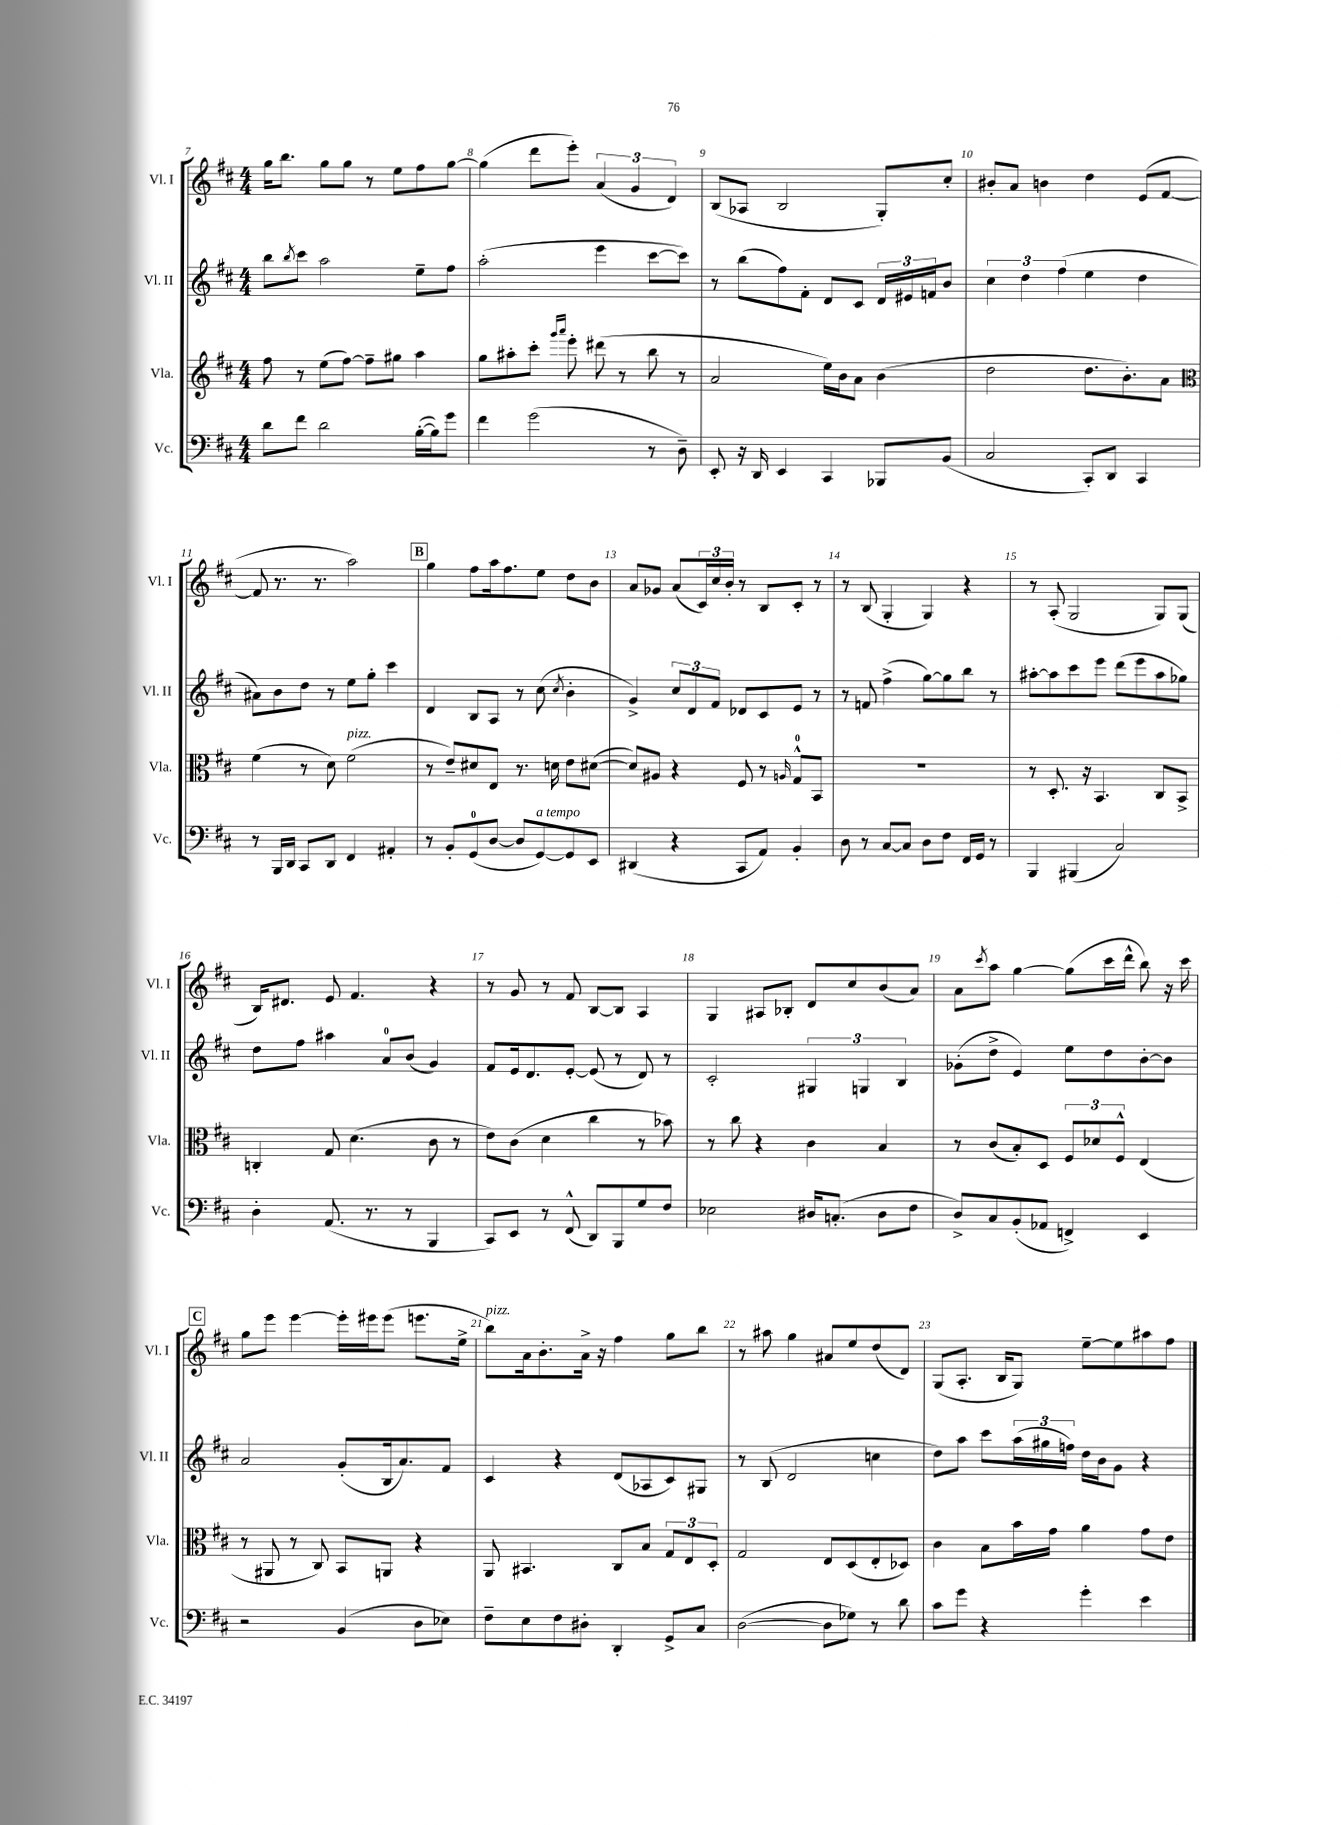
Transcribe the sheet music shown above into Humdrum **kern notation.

**kern	**kern	**kern	**kern
*staff4	*staff3	*staff2	*staff1
*clefF4	*clefG2	*clefG2	*clefG2
*k[f#c#]	*k[f#c#]	*k[f#c#]	*k[f#c#]
*M4/4	*M4/4	*M4/4	*M4/4
8d	8ff#	8bb	16gg
.	.	.	8.bb
.	.	8qbb	.
8f#	8r	8ccc#	.
2d	(8ee	2aa	8gg
.	[8ff#)	.	8gg
.	8ff#~]	.	8r
.	8gg#	.	8ee
([16B'	4aa	8ee~	8ff#
16B])	.	.	.
8g	.	8ff#	[8gg
=	=	=	=
4f#	8gg	(2aa'	(4gg]
.	8aa#'	.	.
(2g	8ccc#'	.	8ddd
.	16qqggg	.	.
.	16qqaaa	.	.
.	8eee'	.	8eee')
.	(8ddd#	4eee	(6a
.	8r	.	.
.	.	.	6g
8r	8bb	[8ccc#	.
.	.	.	6d)
8D~)	8r	8ccc#])	.
=	=	=	=
8EE'	2a	8r	(8B
16r	.	(8bb	8A-
16DD	.	.	.
4EE	.	8ff#)	2B
.	.	8f#'	.
4CC#	16ee)	8d	.
.	16b	.	.
.	8a	8c#	.
8BBB-	(4b	24d	8G')
.	.	24e#	.
.	.	24f	.
(8BB	.	8b	8cc#'
=	=	=	=
2C#	2dd	6cc#	8b#'
.	.	.	8a
.	.	6dd	.
.	.	.	4b
.	.	(6ff#	.
8CC#')	8.dd	4ee	4dd
8DD	.	.	.
.	8.b')	.	.
4CC#	.	4dd	(8e
.	8a	.	[8f#
=	=	=	=
*	*clefC3	*	*
8r	(4f#	8a#)	8f#]
16BBB	.	8b	8.r
16DD	.	.	.
8CC#	8r	8dd	.
.	.	.	8.r
8DD	8d)	8r	.
4FF#	(2f#	8ee	2aa)
.	.	8gg'	.
4AA#'	.	4ccc#	.
=	=	=	=
8r	8r	4d	4gg
8BB'	8e~)	.	.
(8GG	8d#	8B	8ff#
[8D	8E	8A	16aa
.	.	.	8.ff#
8D]	8.r	8r	.
[8GG)	.	(8cc#	8ee
.	16d	.	.
.	.	8qcc#	.
8GG]	8e	4b'	8dd
8EE	([8d#	.	8b
=	=	=	=
(4DD#	8d#])	4g^)	8a
.	8A#	.	8g-
4r	4r	12cc#	(8a
.	.	12d	.
.	.	.	24c#)
.	.	12f#	24cc#
.	.	.	24b'
8CC#	8F#	8d-	8r
8AA)	8r	8c#	8B
.	16qqA	.	.
4BB'	8G^^	8e	8c#'
.	8BB	8r	8r
=	=	=	=
8D	1r	8r	8r
8r	.	8f	(8B
[8C#	.	(4ff#^	4G'
8C#]	.	.	.
8D	.	[8gg)	4G)
8F#	.	8gg]	.
16FF#	.	8bb	4r
16GG	.	.	.
8r	.	8r	.
=	=	=	=
4BBB	8r	[8aa#'	8r
.	8.D'	8aa#]	(8A'
(4BBB#	.	8ccc#	2G
.	16r	.	.
.	4.BB	8eee	.
2C#)	.	(8ddd	.
.	.	8eee	.
.	8C#	8aa#	8G)
.	8BB^	8gg-)	(8G
=	=	=	=
4D'	4C'	8dd	16B)
.	.	.	8.d#
.	.	8ff#	.
(8.AA	8G	4aa#	8e
.	(4.d	.	4.f#
8.r	.	.	.
.	.	8a	.
8r	.	(8b	.
4BBB	8c#	4g)	4r
.	8r	.	.
=	=	=	=
8CC#)	8e)	8f#	8r
8EE	(8c#	16e	8g
.	.	8.d	.
8r	4d	.	8r
(8FF#^^	.	[8e'	8f#
8DD)	4cc#	(8e]	[8B
8BBB	.	8r	8B]
8G	8r	8d)	4A
8F#	8b-)	8r	.
=	=	=	=
2E-	8r	2c#'	4G
.	8cc#	.	.
.	4r	.	8A#
.	.	.	8B-'
16D#	4c#	6G#	8d
(8.C'	.	.	.
.	.	.	8cc#
.	.	6G	.
8D#	4B	.	(8b
.	.	6B	.
8F#	.	.	8a)
=	=	=	=
8D^)	8r	(8g-'	8a
.	.	.	8qccc#
8C#	(8c#	8dd^	8aa
(8BB'	8B')	4e)	[4gg
8AA-	8D	.	.
4FF^)	12F#	8ee	(8gg]
.	12d-	.	.
.	.	8dd	16ccc#
.	12F#^^	.	.
.	.	.	16ddd^^
4EE	(4E	[8b'	8bb)
.	.	8b]	16r
.	.	.	16ccc#
=	=	=	=
2r	8r	2a	8gg
.	8AA#	.	8eee
.	8r	.	[4eee
.	8C#)	.	.
(4BB	8BB	(8g'	16eee']
.	.	.	16eee#
.	8AA	16B	(8eee#
.	.	8.a)	.
8D	4r	.	8.eee
8E-)	.	8f#	.
.	.	.	16ee^
=	=	=	=
8F#~	8AA	4c#	8bb)
8E	4.BB#	.	16a
.	.	.	8.b'
8F#	.	4r	.
8D#'	.	.	16a^
.	.	.	16r
4DD'	8C#	(8d	4ff#
.	8B	8A-	.
8GG^	12G	8c#)	8gg
.	12E	.	.
8C#	.	8G#	8bb
.	12D'	.	.
=	=	=	=
([2D	2G	8r	8r
.	.	(8B	8aa#
.	.	2d	4gg
8D]	8E	.	8a#
8G-)	(8D	.	8ee
8r	8E'	4cc	(8dd
8d	8D-)	.	8d)
=	=	=	=
8c#	4c#	8dd)	(8G
8g	.	8aa	8.A'
4r	8B	8ccc#	.
.	.	.	16B
.	16b	(24aa	8G)
.	.	24gg#	.
.	16g	.	.
.	.	24ff)	.
4g'	4a	16dd	[8ee~
.	.	16b	.
.	.	8g	8ee]
4e	8g	4r	8aa#
.	8e	.	8ff#
==	==	==	==
*-	*-	*-	*-
